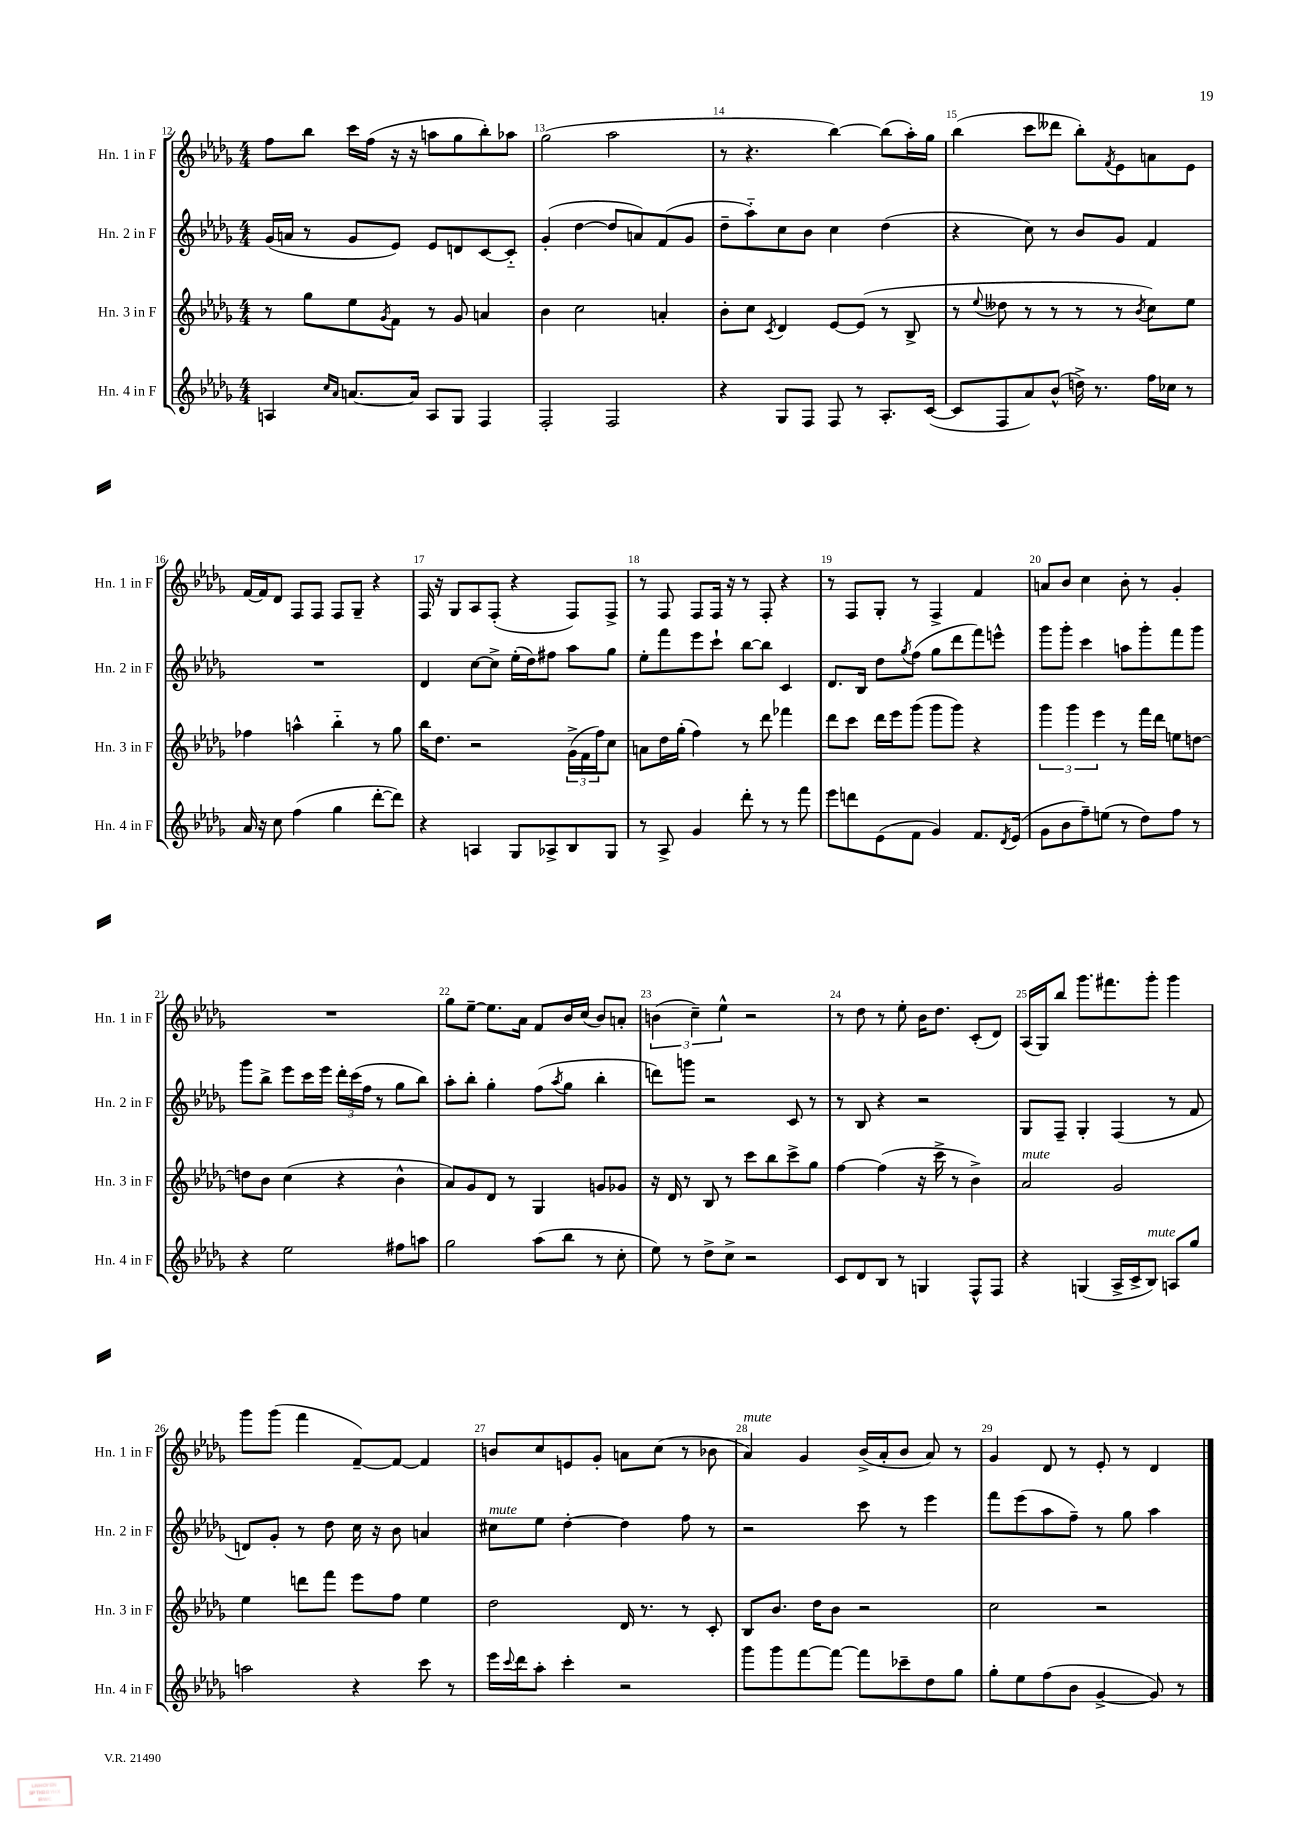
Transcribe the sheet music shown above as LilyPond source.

<<
\new StaffGroup <<
\new Staff = "s0" \with { instrumentName = "Hn. 1 in F" shortInstrumentName = "Hn. 1 in F" } {
    \clef treble \key des \major \numericTimeSignature \time 4/4
    f''8 bes''8 c'''16 f''16( r16 r16 a''8 ges''8 bes''8-.) aes''8 |
    ges''2( aes''2 |
    r8 r4. bes''4~) bes''8( aes''16-.) ges''16 |
    bes''4( c'''8 deses'''8 bes''8-.) \acciaccatura { f'8 } ees'8 a'8 ees'8 |
    f'16~ f'16 des'8 f8 f8 f8 ges8-- r4 |
    f16 r16 ges8 aes8 f8-.( r4 f8) f8-> |
    r8 f8 f8 f16 r16 r8 f8-. r4 |
    r8 f8 ges8-. r8 f4-> f'4 |
    a'8 bes'8 c''4 bes'8-. r8 ges'4-. |
    R1 |
    ges''8 ees''8~-- ees''8. aes'16 f'8 bes'16 c''16( bes'8) a'8-. |
    \tuplet 3/2 { b'4( c''4--) ees''4-^ } r2 |
    r8 des''8 r8 ees''8-. bes'16 des''8. c'8-.( des'8) |
    aes16( ges16) bes''8 ges'''8. fis'''8. ges'''8-. ges'''4 |
    ges'''8 ges'''8( f'''4 f'8~--) f'8~ f'4 |
    b'8 c''8 e'8 ges'8-. a'8 c''8( r8 bes'8 |
    aes'4^\markup { \italic "mute" }) ges'4 bes'16->( aes'16-. bes'8 aes'8) r8 |
    ges'4 des'8 r8 ees'8-. r8 des'4 \bar "|." |
}
\new Staff = "s1" \with { instrumentName = "Hn. 2 in F" shortInstrumentName = "Hn. 2 in F" } {
    \clef treble \key des \major \numericTimeSignature \time 4/4
    ges'16( a'16 r8 ges'8 ees'8) ees'8 d'8 c'8~ c'8-_ |
    ges'4-.( des''4~ des''8 a'8) f'8( ges'8 |
    des''8-- aes''8-_) c''8 bes'8 c''4 des''4( |
    r4 c''8) r8 bes'8 ges'8 f'4 |
    R1 |
    des'4 c''8~ c''8-> ees''16-.( des''16) fis''8 aes''8 ges''8 |
    ees''8-. f'''8 ees'''8 c'''8-! bes''8~ bes''8 c'4 |
    des'8. bes16 des''8 \acciaccatura { ges''8 } f''8( ges''8 des'''8 f'''8) e'''8-^ |
    ges'''8 ges'''8-. c'''4 a''8 ges'''8-. f'''8 ges'''8 |
    ges'''8 bes''8-> ees'''8 c'''16 ees'''16 \tuplet 3/2 { des'''16-. c'''16( f''16 } r8 ges''8 bes''8) |
    aes''8-. bes''8-. ges''4-. f''8( \acciaccatura { aes''8 } ges''8 bes''4-. |
    d'''8) g'''8 r2 c'8 r8 |
    r8 bes8 r4 r2 |
    ges8 f8-- ges4-. f4( r8 f'8 |
    d'8) ges'8-. r8 des''8 c''16 r16 bes'8 a'4 |
    cis''8^\markup { \italic "mute" } ees''8 des''4~-. des''4 f''8 r8 |
    r2 c'''8 r8 ees'''4 |
    f'''8 ees'''8( aes''8 f''8--) r8 ges''8 aes''4 \bar "|." |
}
\new Staff = "s2" \with { instrumentName = "Hn. 3 in F" shortInstrumentName = "Hn. 3 in F" } {
    \clef treble \key des \major \numericTimeSignature \time 4/4
    r8 ges''8 ees''8 \acciaccatura { ges'8 } f'8 r8 ges'8 a'4 |
    bes'4 c''2 a'4-. |
    bes'8-. c''8 \acciaccatura { c'8 } des'4 ees'8~ ees'8( r8 bes8-> |
    r8 \appoggiatura { ees''8 } deses''8 r8 r8 r8 r8 \acciaccatura { bes'8 } c''8) ees''8 |
    fes''4 a''4-^ bes''4-_ r8 ges''8 |
    bes''16 des''8. r2 \tuplet 3/2 { ges'16->( f'16 f''16) } c''8 |
    a'8 des''16 ges''16-.( f''4) r8 des'''8 fes'''4 |
    des'''8 c'''8 des'''16 ees'''16 ges'''8( ges'''8 ges'''8) r4 |
    \tuplet 3/2 { ges'''4 ges'''4 ees'''4 } r8 f'''16 des'''16 e''8 d''8~ |
    d''8 bes'8 c''4( r4 bes'4-^ |
    aes'8) ges'8 des'8 r8 ges4 g'8 ges'8 |
    r16 des'16 r8 bes8 r8 c'''8 bes''8 c'''8-> ges''8 |
    f''4~ f''4( r16 c'''16-> r8 bes'4->) |
    aes'2^\markup { \italic "mute" } ges'2 |
    ees''4 d'''8 f'''8 ees'''8 f''8 ees''4 |
    des''2 des'16 r8. r8 c'8-. |
    bes8 bes'8. des''16 bes'8 r2 |
    c''2 r2 \bar "|." |
}
\new Staff = "s3" \with { instrumentName = "Hn. 4 in F" shortInstrumentName = "Hn. 4 in F" } {
    \clef treble \key des \major \numericTimeSignature \time 4/4
    a4 \grace { c''16 aes'16 } a'8.~ a'16 a8 ges8 f4 |
    f2-. f2 |
    r4 ges8 f8 f8 r8 aes8.-. c'16~( |
    c'8 f8 aes'8) bes'8-^( d''16->) r8. f''16 ces''16 r8 |
    aes'16 r16 c''8 f''4( ges''4 des'''8~-. des'''8) |
    r4 a4 ges8 aes8-> bes8 ges8 |
    r8 aes8-> ges'4 des'''8-. r8 r8 f'''8 |
    ees'''8 d'''8 ees'8( f'8 ges'4) f'8. \acciaccatura { des'8 } ees'16( |
    ges'8 bes'8 f''8--) e''8( r8 des''8) f''8 r8 |
    r4 ees''2 fis''8 a''8 |
    ges''2 aes''8( bes''8 r8 c''8-. |
    ees''8) r8 des''8-> c''8-> r2 |
    c'8 des'8 bes8 r8 g4 f8-^ f8 |
    r4 g4( aes16-> c'16-> bes8^\markup { \italic "mute" }) a8 ges''8 |
    a''2 r4 c'''8 r8 |
    ees'''16 \appoggiatura { c'''8 } des'''16 aes''8-. c'''4-. r2 |
    ges'''8 ges'''8 f'''8~ f'''8~ f'''8 ces'''8-- des''8 ges''8 |
    ges''8-. ees''8 f''8( bes'8 ges'4~-> ges'8) r8 \bar "|." |
}
>>
>>
\layout { \context { \Score currentBarNumber = #12 \override BarNumber.break-visibility = ##(#f #t #t) barNumberVisibility = #all-bar-numbers-visible } }
